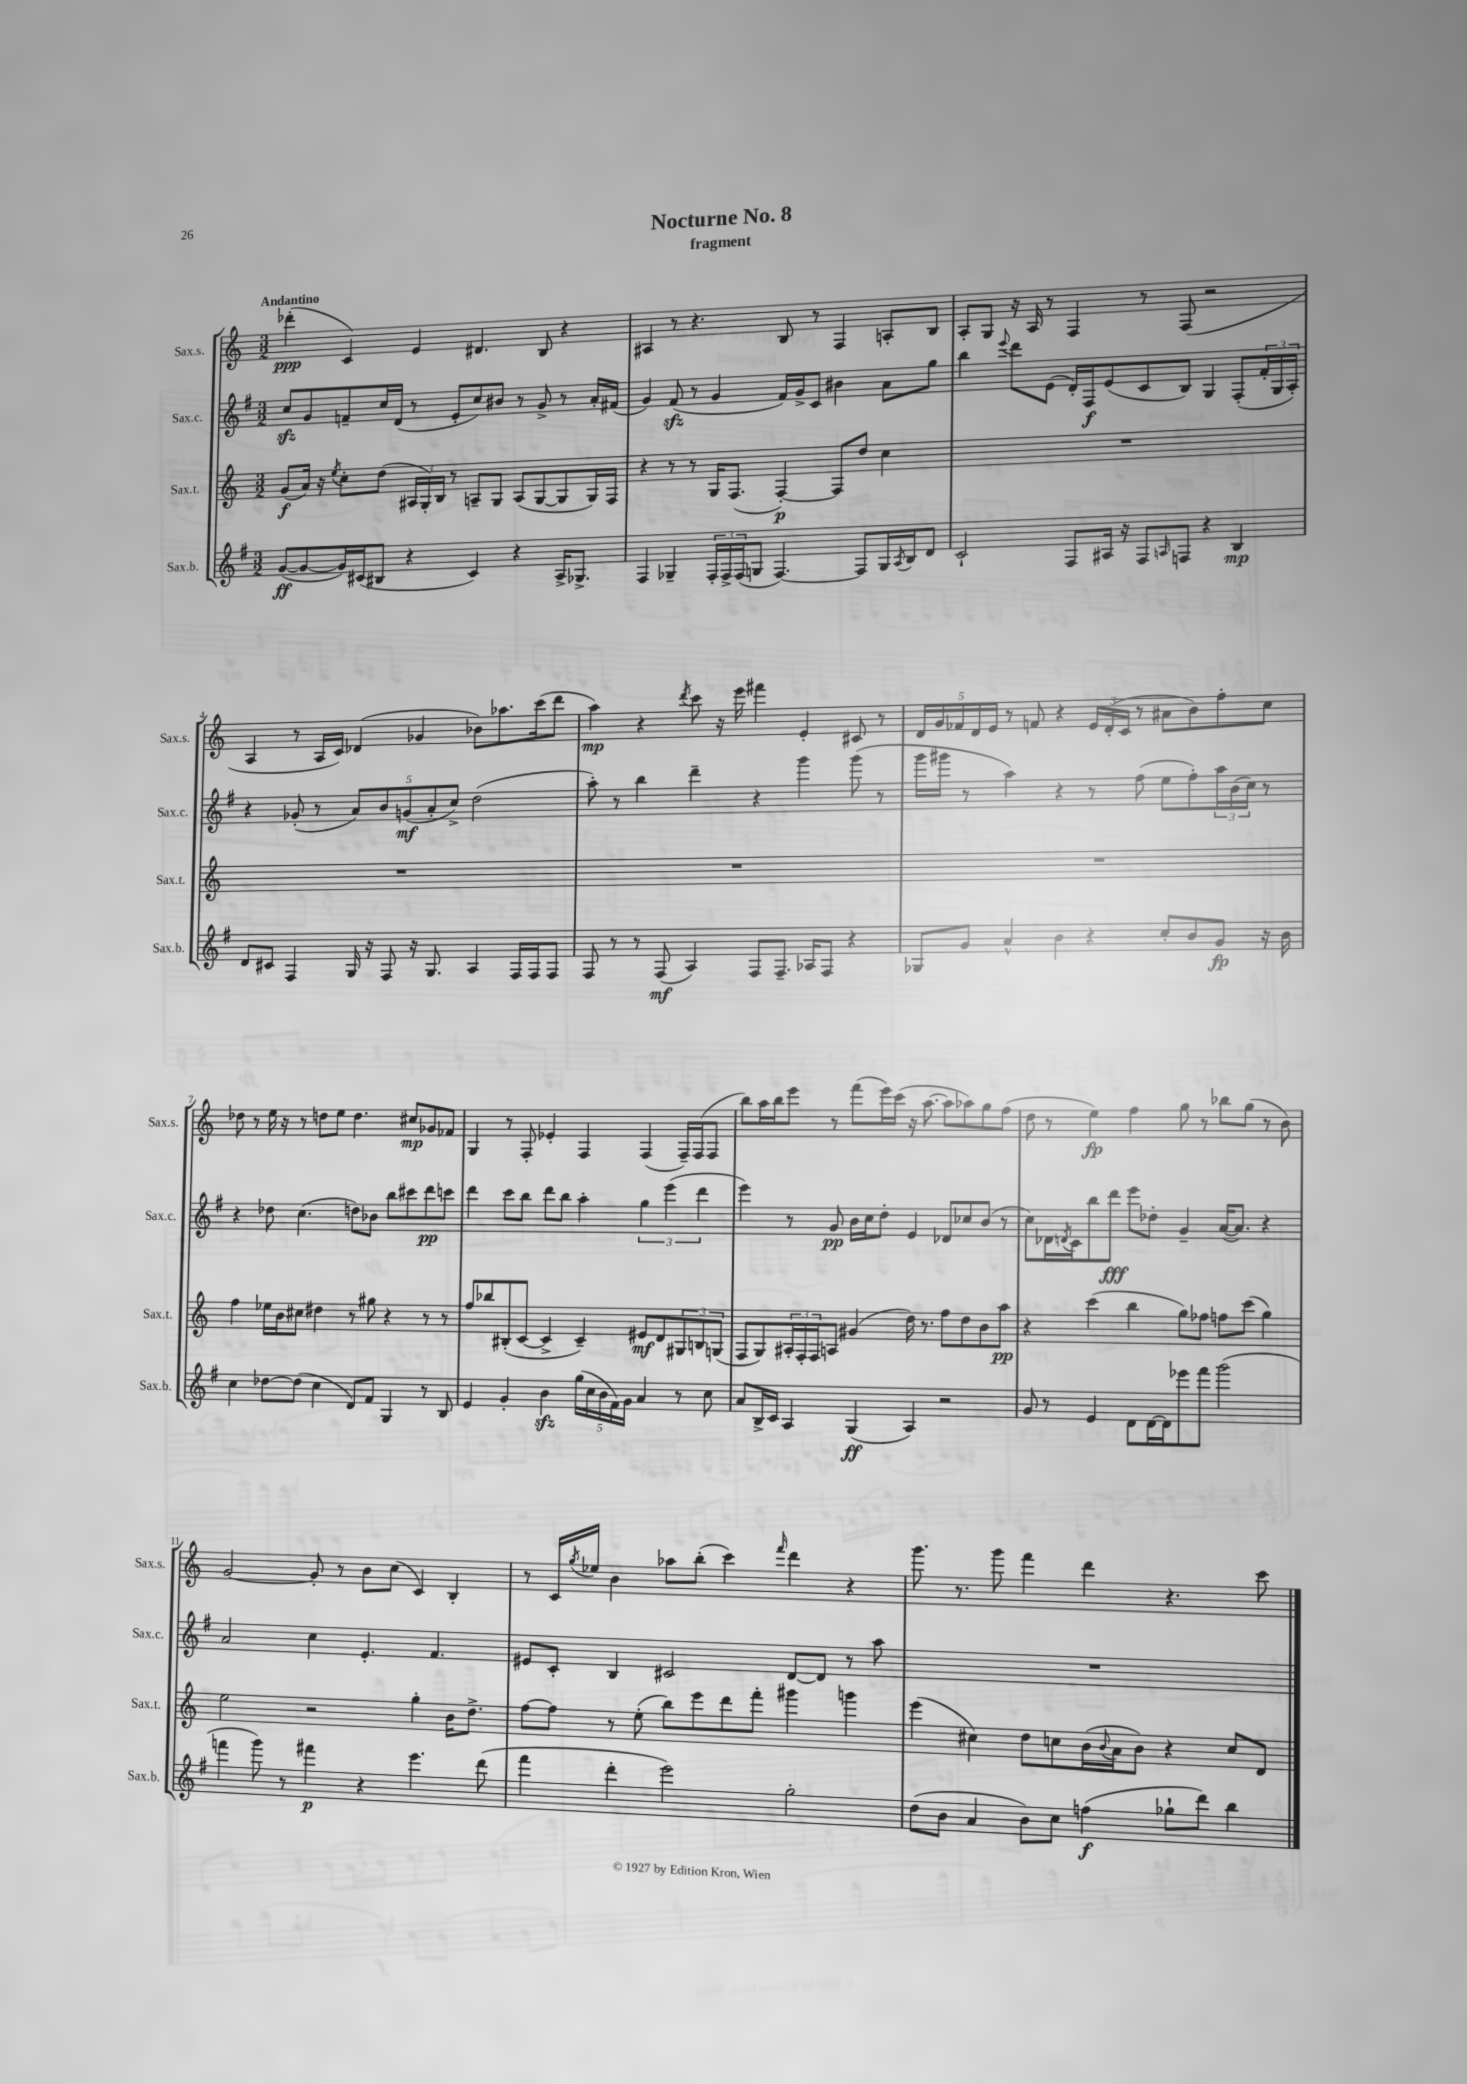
\header { title = "Nocturne No. 8" subtitle = "fragment" }
<<
\new StaffGroup <<
\new Staff = "s0" \with { instrumentName = "Sax.s." shortInstrumentName = "Sax.s." } {
    \clef treble \key c \major \numericTimeSignature \time 3/2 \tempo "Andantino"
    des'''4-.\ppp( c'4) e'4 dis'4. b8 r4 |
    ais4 r8 r4. b8 r8 f4 a8-. b8 |
    a8-. g8 r16 a16 r8 f4 r8 f8( r2 |
    a4 r8 a16 c'16) des'4( ges'4 bes'8) aes''8. c'''16( d'''8 |
    a''4\mp) r4 \acciaccatura { d'''8 } c'''8 r16 e'''16 fis'''4 e'4-. cis'8 r8 |
    \tuplet 5/4 { d'16 g'16 fes'16 d'16 e'16 } r8 f'8 r4 \tuplet 3/2 { e'16 d'16-.( c'16 } r8 ais'8 b'8) f''8-. c''8 |
    des''8 r8 e''16 r16 r8 d''8 e''8 d''4. cis''8\mp ges'8 fes'8 |
    g4 r8 f8-. ees'4-. f4 f4( f16--) f16( f8 |
    b''8) a''16 b''16 e'''8 r8 f'''8( e'''16) c'''16( r16 a''8.~ a''8 aes''8) g''8 f''8( |
    d''8 r8 e''4\fp) f''4 g''8 r8 bes''8 g''8( r8 b'8) |
    g'2~ g'8-. r8 b'8 c''8( c'4) b4-. |
    r8 c'16 \acciaccatura { g''8 } ees''16 b'4 aes''8 b''8-.( c'''4) \grace { f'''16 } d'''4 r4 |
    g'''8. r8. g'''8 f'''4 d'''4 r4. c'''8 \bar "|." |
}
\new Staff = "s1" \with { instrumentName = "Sax.c." shortInstrumentName = "Sax.c." } {
    \clef treble \key g \major \numericTimeSignature \time 3/2
    c''8\sfz g'8 f'8-- c''16 d'16( r8 e'8-. c''8) bis'8 r8 g'8-> r8 a'16-. fis'16( |
    g'4) fis'8\sfz( r8 g'4 fis'16) g'16-> c'8 bis'4 a'8 g''8 |
    b''4 \appoggiatura { e'''8 } d'''8 e'8( d'16-.) fis16\f e'8( c'8 b8) g4 fis8-.( \tuplet 3/2 { fis'16-. g16 a16-.) } |
    r4 ges'8-.( r8 \tuplet 5/4 { a'8) b'8 g'8\mf( a'8-. c''8->) } d''2( |
    a''8-.) r8 b''4 d'''4-- r4 g'''4 g'''8( r8 |
    g'''16 gis'''16 r8 a''4) r4 r8 fis''8( e''8 fis''8-.) \tuplet 3/2 { a''16 b'16( c''16) } r8 |
    r4 des''8 c''4.( d''8) bes'8 b''8 cis'''8 d'''8\pp c'''8 |
    d'''4 c'''8 b''8 d'''8 b''8 a''4-. \tuplet 3/2 { g''4 e'''4( d'''4 } |
    e'''4) r8 g'8\pp b'16 c''16 d''8-. e'4 des'8 ces''8 b'8( r8 |
    c''8) des'16 \acciaccatura { d'8 } c'16 b''8 d'''8\fff e'''8 des''8-. g'4-- a'16~( a'8.) r4 |
    a'2 c''4 e'4.-. fis'4. |
    eis'8 c'8-. b4 cis'2 d'8~ d'8 r8 a''8 |
    R1. \bar "|." |
}
\new Staff = "s2" \with { instrumentName = "Sax.t." shortInstrumentName = "Sax.t." } {
    \clef treble \key c \major \numericTimeSignature \time 3/2
    g'8\f( a'16) r16 \acciaccatura { e''8 } c''8-. d''8( \tuplet 3/2 { ais16 g16-.) b16 } r8 a8-- g8 a8( g8~ g8 g16) f16 |
    r4 r8 r8 g16 f8.( f4~-.\p) f8 d''8 c''4 |
    R1. |
    R1. |
    R1. |
    R1. |
    f''4 ees''16 b'16 cis''8 dis''4 r8 gis''8 r4 r8 r8 |
    f''8 bes''8 bis8-.( c'8~ c'4-> c'4--) eis'8\mf d'8 \tuplet 3/2 { gis8 b8 g8( } |
    f8 g8) \tuplet 3/2 { ais16-. f16-. f16 } a8 gis'4( d''16) r8. f''8 d''8 b'8 a''8\pp |
    r4 c'''4( b''4 g''8) fes''8 f''8 c'''8( g''4) |
    e''2 r2 g''4-. b'16 d''8.-> |
    f''8~ f''8 r8 e''8-.( b''8) e'''8 d'''8 f'''8-. gis'''4 g'''4 |
    e'''4( cis''4) d''8 c''8 b'16( \appoggiatura { b'8 } a'16 b'8) r4 c''8 d'8 \bar "|." |
}
\new Staff = "s3" \with { instrumentName = "Sax.b." shortInstrumentName = "Sax.b." } {
    \clef treble \key g \major \numericTimeSignature \time 3/2
    g'8~\ff( g'8~ g'16) cis'16( bis8 r4 cis'4) r4 a16-> ges8.-> |
    fis4 ges4-- \tuplet 3/2 { fis16-. fis16-> fis16( } g8 fis4.~) fis8 g16 \acciaccatura { a8 } b16 d'8 |
    c'2-! fis8 ais16 r16 fis8 \grace { a16 } f8 r4 b4\mp |
    d'8 cis'8 fis4 g16 r16 fis8 r16 g8. a4 fis16 fis16 fis8 |
    fis8 r8 r8 fis8\mf( a4) fis8 fis8.-- aes16 fis8 r4 |
    ges8 g'8 a'4-^ b'4 r4 c''8-. b'8 g'8\fp r16 b'16 |
    c''4 des''8~ des''8( c''4 d'8) fis'8 g4 r8 b8 |
    e'4 g'4-. b'4\sfz \tuplet 5/4 { g''16( c''16 b'16 fis'16) g'16 } a'4 r8 c''8 |
    a'8 b16-> c'16 a4 g4\ff( a4) r2 |
    g'8 r8 e'4 d'8 d'16~ d'16 ees'''8 fis'''8 g'''2( |
    f'''4 g'''8) r8 fis'''4\p r4 e'''4. d'''8( |
    fis'''4 d'''4-. e'''2) g''2-. |
    d''8( b'8 a'4 b'8) c''8 f''4\f( ges''8-! d'''8) b''4 \bar "|." |
}
>>
>>
